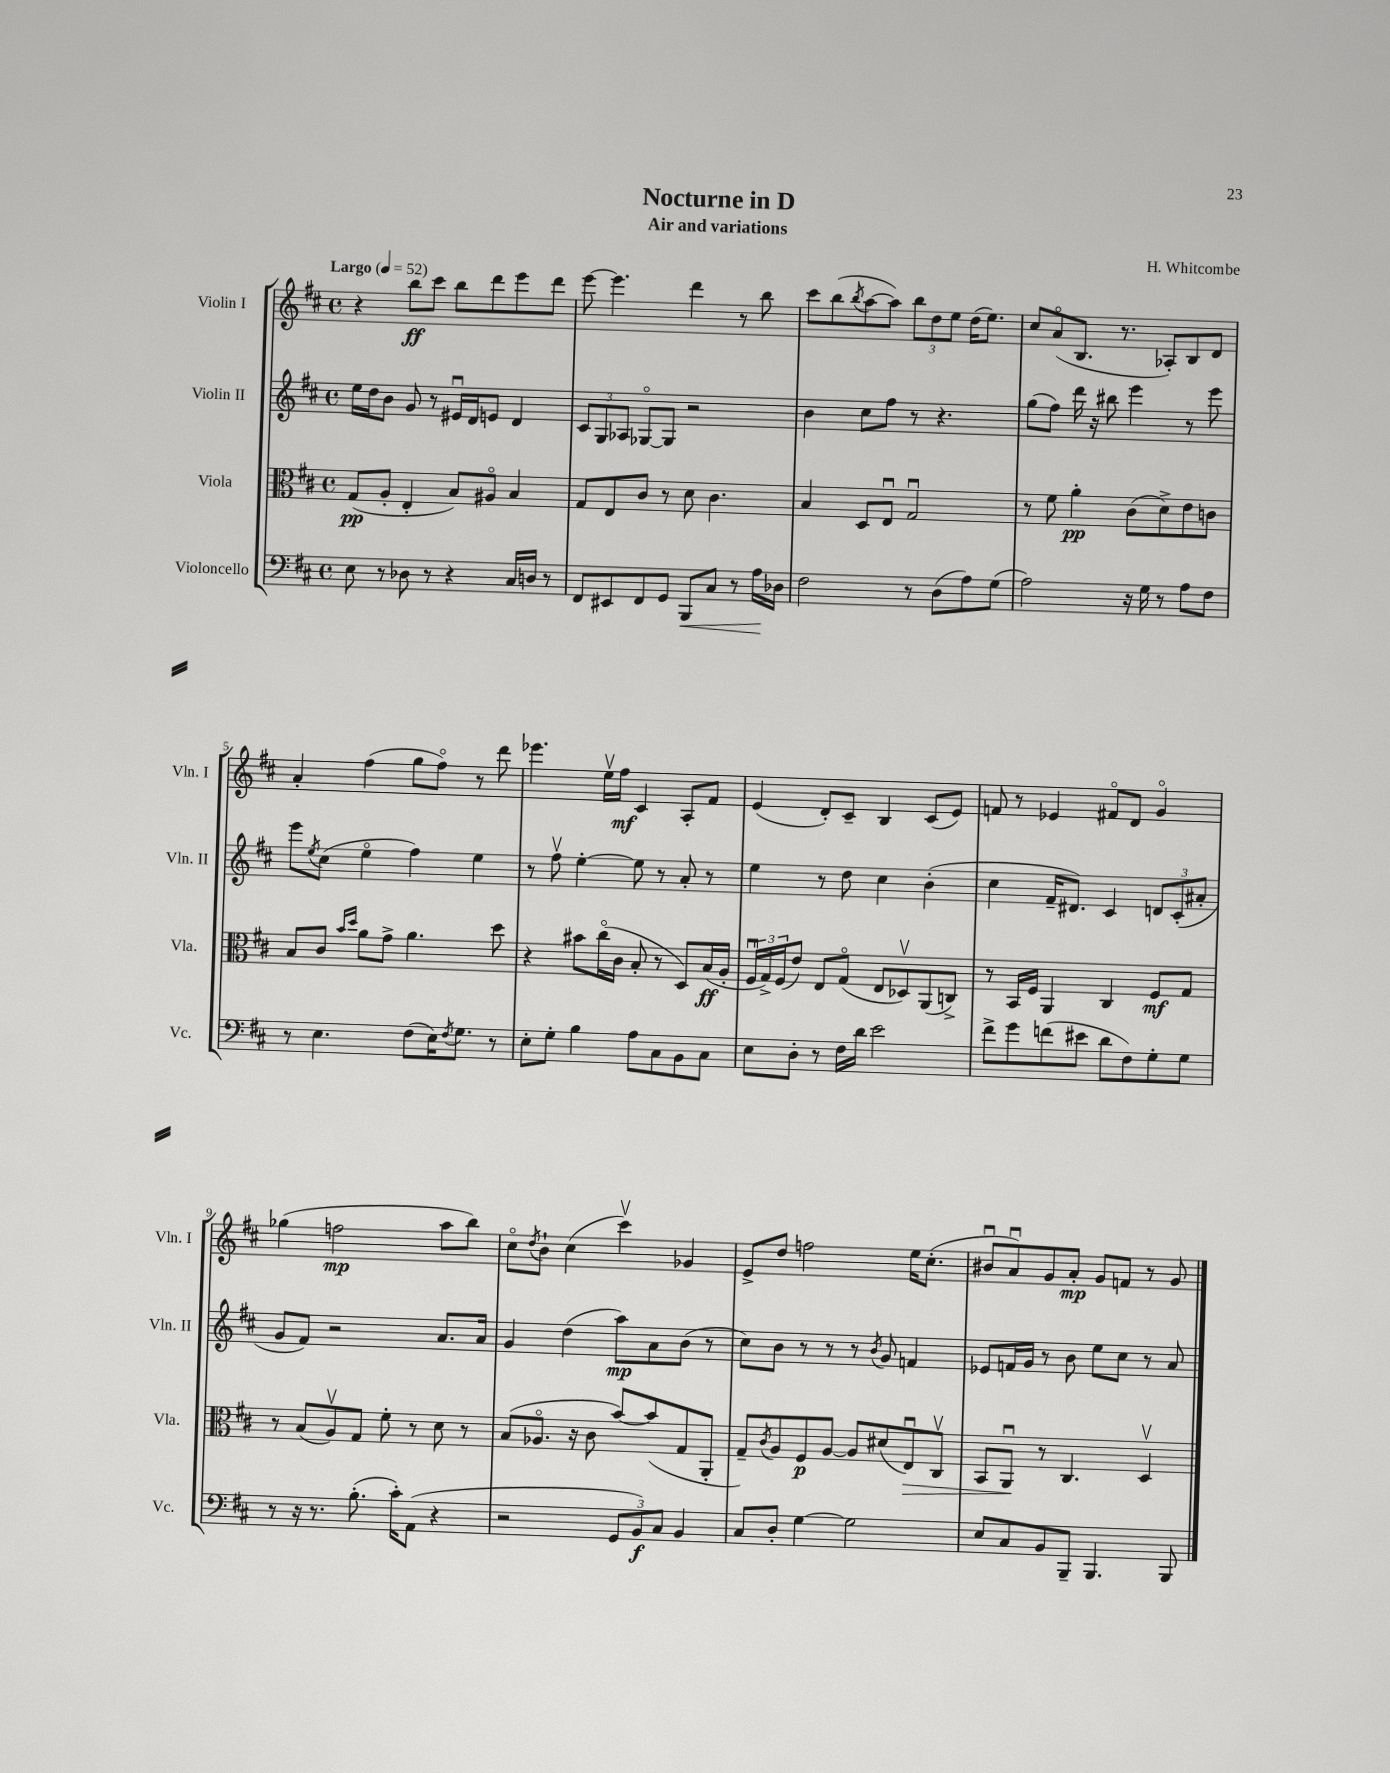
\header { title = "Nocturne in D" composer = "H. Whitcombe" subtitle = "Air and variations" }
<<
\new StaffGroup <<
\new Staff = "s0" \with { instrumentName = "Violin I" shortInstrumentName = "Vln. I" } {
    \clef treble \key d \major \defaultTimeSignature \time 4/4 \tempo "Largo" 4 = 52
    r4 b''8\ff cis'''8 b''8 d'''8 e'''8 d'''8 |
    e'''8~ e'''4. d'''4 r8 b''8 |
    cis'''8 b''8( \acciaccatura { b''8 } a''8~ a''8) \tuplet 3/2 { b''8 d''8 e''8 } d''16( e''8.) |
    cis''8 a'8\flageolet( b8. r8. aes8-.) b8 d'8 |
    a'4-. fis''4( g''8 fis''8\flageolet) r8 d'''8 |
    ees'''4. e''16\upbow fis''16\mf cis'4 a8-. fis'8 |
    e'4( d'8-.) cis'8-- b4 cis'8( e'8) |
    f'8 r8 ees'4 fis'8\flageolet d'8 g'4\flageolet |
    ges''4( f''2\mp a''8 b''8) |
    cis''8\flageolet \acciaccatura { d''8 } b'8-! cis''4( cis'''4\upbow) ges'4 |
    e'8-> d''8 f''2 e''16 cis''8.-.( |
    bis'8\downbow a'8\downbow) g'8 a'8-.\mp g'8 f'8 r8 g'8 \bar "|." |
}
\new Staff = "s1" \with { instrumentName = "Violin II" shortInstrumentName = "Vln. II" } {
    \clef treble \key d \major \defaultTimeSignature \time 4/4
    e''16 d''16 b'8 g'8 r8 eis'16\downbow d'16 e'8 d'4 |
    \tuplet 3/2 { cis'8 g8 aes8 } ges8~\flageolet ges8 r2 |
    b'4 cis''8 fis''8 r8 r4. |
    g''8( fis''8) d'''16 r16 bis''8 e'''4 r8 e'''8 |
    e'''8 \acciaccatura { e''8 } cis''8( e''4\flageolet fis''4) e''4 |
    r8 fis''8\upbow e''4~-. e''8 r8 a'8-. r8 |
    e''4 r8 d''8 cis''4 b'4-.( |
    cis''4 fis'16-- dis'8.) cis'4 \tuplet 3/2 { d'8 cis'8-.( ais'8-. } |
    g'8 fis'8) r2 a'8. a'16 |
    g'4 d''4( a''8\mp) a'8 b'8( r8 |
    cis''8) b'8 r8 r8 r8 \acciaccatura { b'8 } g'8 f'4 |
    ees'8 f'16 g'16 r8 b'8 e''8 cis''8 r8 a'8 \bar "|." |
}
\new Staff = "s2" \with { instrumentName = "Viola" shortInstrumentName = "Vla." } {
    \clef alto \key d \major \defaultTimeSignature \time 4/4
    g8\pp( a8-. e4-. b8) ais8\flageolet b4 |
    g8 e8 cis'8 r8 d'8 cis'4. |
    b4 d8 e8\downbow g2\downbow |
    r8 fis'8 a'4-.\pp cis'8( d'8->) e'8 c'8 |
    b8 cis'8 \grace { b'16 d''16 } a'8 g'8-> a'4. d''8 |
    r4 bis'8 cis''16\flageolet( cis'16 b8-. r8 d8) b16\ff( a16-. |
    \tuplet 3/2 { fis16\downbow g16->) fis16( } e'8) e8 g8\flageolet( e8 des8\upbow) a,8( c8->) |
    r8 b,16 fis16 a,4 cis4 fis8\mf g8 |
    r8 b8( a8\upbow) g8 fis'8-. r8 d'8 r8 |
    b8( aes8.\flageolet r16 cis'8 b'8~) b'8( g8 a,8-. |
    g8--) \acciaccatura { cis'8 } a8 fis8\p a8~ a8 dis'8( e8\downbow\>) cis8\upbow |
    b,8 a,8\downbow\! r8 cis4. d4\upbow \bar "|." |
}
\new Staff = "s3" \with { instrumentName = "Violoncello" shortInstrumentName = "Vc." } {
    \clef bass \key d \major \defaultTimeSignature \time 4/4
    e8 r8 des8 r8 r4 cis16 d16 r8 |
    fis,8 eis,8 fis,8 g,8 b,,8\< cis8 r8 a16\! des16 |
    fis2 r8 d8( a8) g8( |
    a2) r16 g16 r8 a8 fis8 |
    r8 e4. fis8( e16) \acciaccatura { fis8 } g8. r8 |
    e8-. g8-. b4 a8 cis8 b,8 cis8 |
    e8 d8-. r8 fis16 d'16 e'2 |
    fis'8-> g'8 f'8( eis'8 d'8 fis8) g8-. g8 |
    r8 r16 r8. b8.-.( cis'16-.) a,8( r4 |
    r2 \tuplet 3/2 { g,8 b,8\f) cis8 } b,4 |
    cis8 d8-. g4~ g2 |
    e8 cis8 b,8 b,,8-- b,,4. b,,8 \bar "|." |
}
>>
>>
